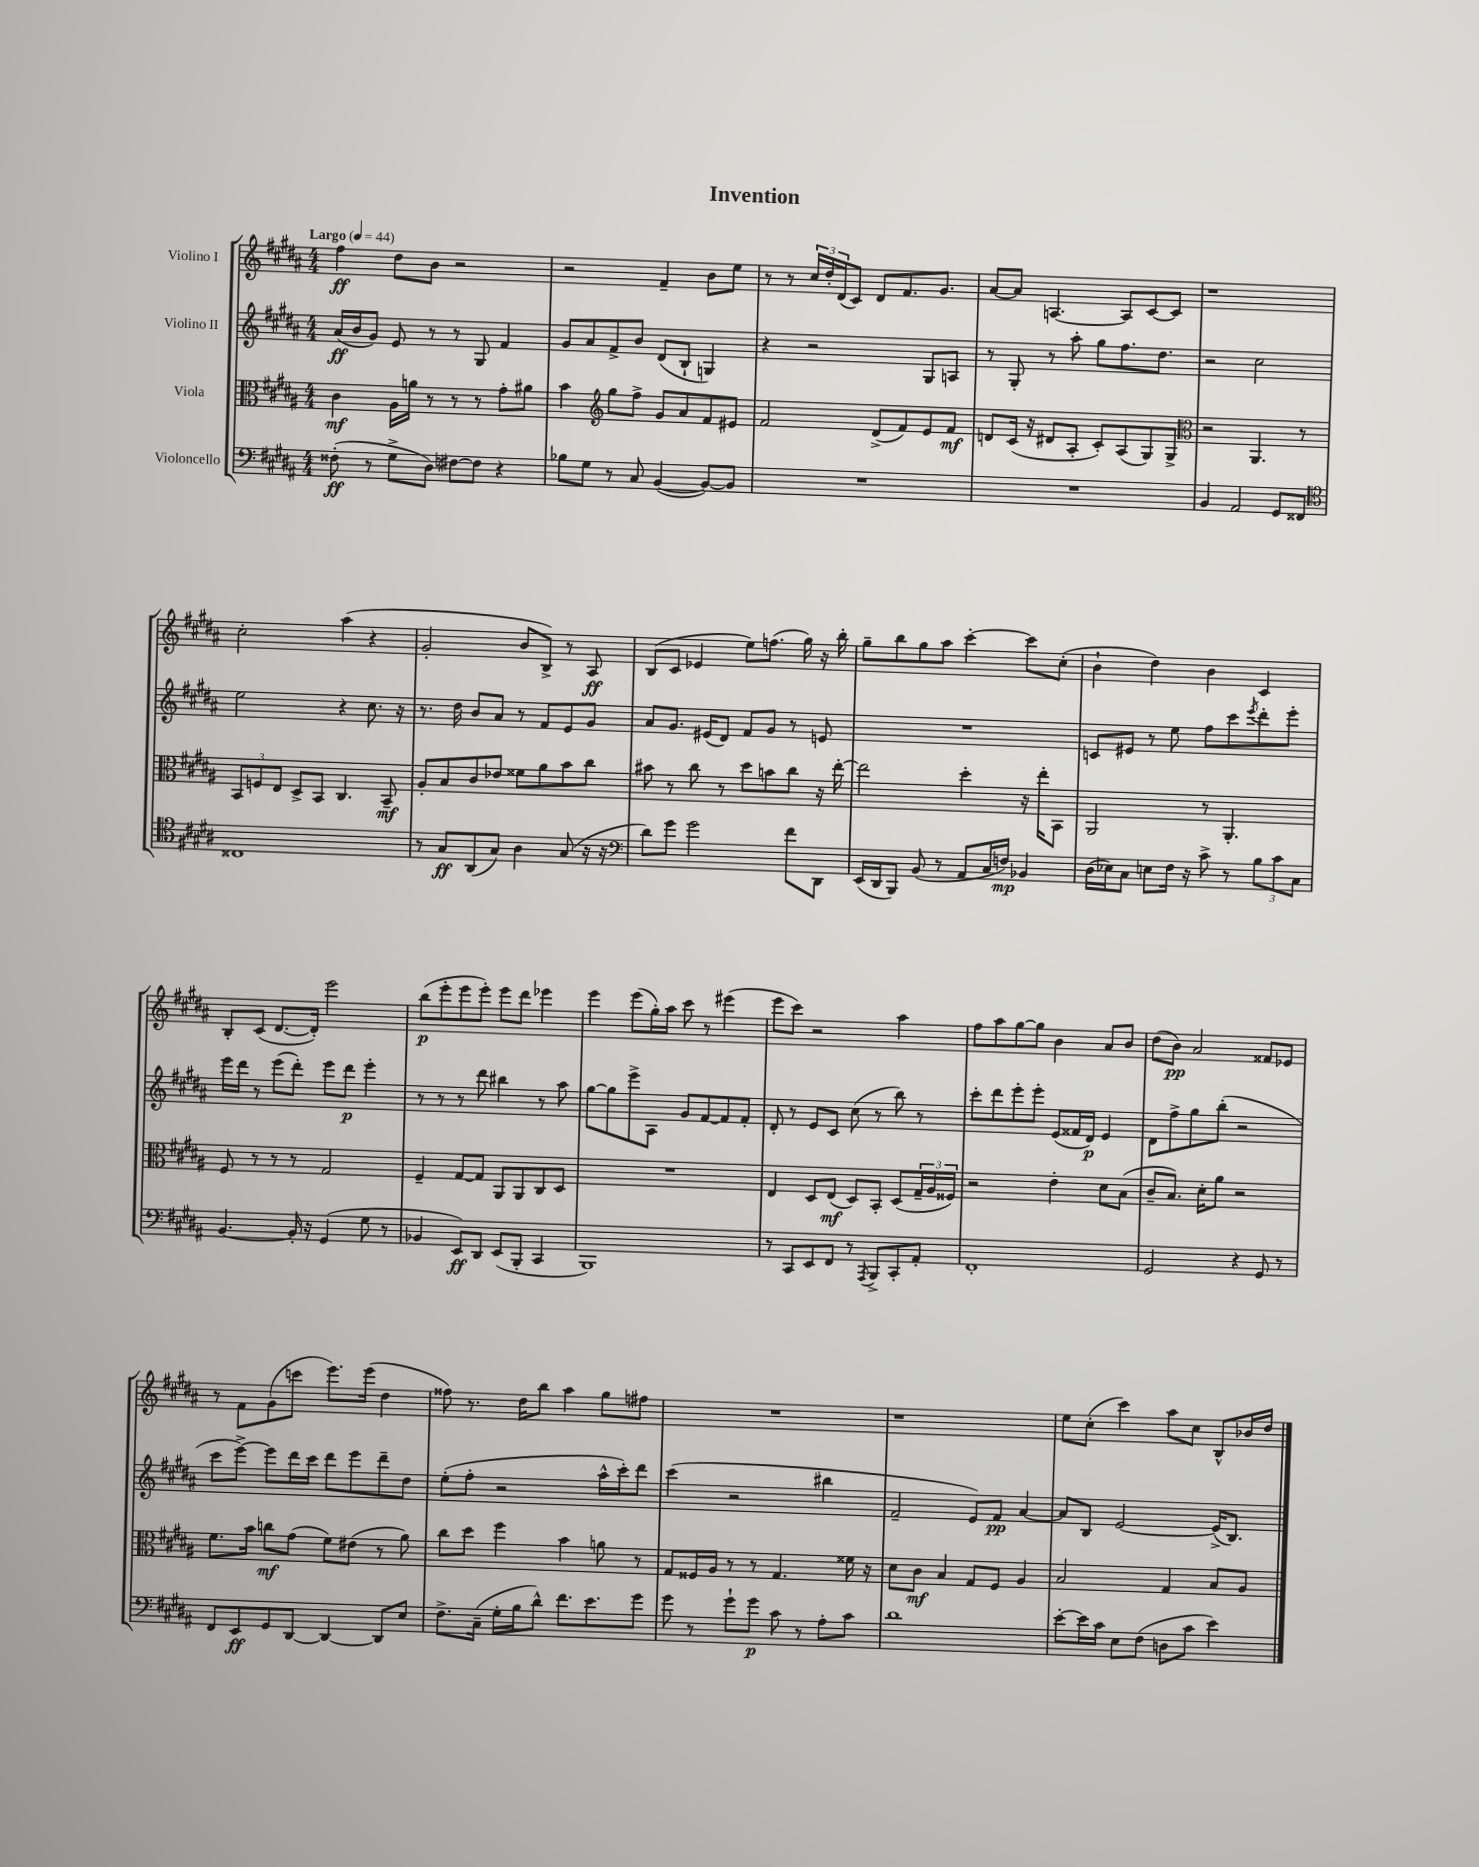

**kern	**dynam	**kern	**dynam	**kern	**dynam	**kern	**dynam
*part4	*part4	*part3	*part3	*part2	*part2	*part1	*part1
*staff4	*staff4	*staff3	*staff3	*staff2	*staff2	*staff1	*staff1
*I"Violoncello	*	*I"Viola	*	*I"Violino II	*	*I"Violino I	*
*clefF4	*	*clefC3	*	*clefG2	*	*clefG2	*
*k[f#c#g#d#a#]	*	*k[f#c#g#d#a#]	*	*k[f#c#g#d#a#]	*	*k[f#c#g#d#a#]	*
*M4/4	*	*M4/4	*	*M4/4	*	*M4/4	*
*MM44	*	*MM44	*	*MM44	*	*MM44	*
=1	=1	=1	=1	=1	=1	=1	=1
!	!	!	!	!	!	!LO:TX:a:B:t=Largo	!
(8F##X'\	ff	4c#\	mf	(16a#/LL	ff	4ff#\	ff
.	.	.	.	16b/J	.	.	.
8r	.	.	.	8g#/J)	.	.	.
8G#^\L	.	16A#\LL	.	8e/	.	8dd#\L	.
.	.	16an\JJ	.	.	.	.	.
8D#\J)	.	8r	.	8r	.	8b\J	.
[8F#X\L	.	8r	.	8r	.	2r	.
8F#\J]	.	8r	.	8G#/	.	.	.
4r	.	8g#'\L	.	4f#/	.	.	.
.	.	8a#X\J	.	.	.	.	.
=2	=2	=2	=2	=2	=2	=2	=2
8B-X\L	.	4b\	.	8g#/L	.	2r	.
8G#\J	.	.	.	8a#/	.	.	.
*	*	*clefG2	*	*	*	*	*
8r	.	8gg#\L	.	8f#^/	.	.	.
8C#/	.	8ff#^\J	.	8b/J	.	.	.
([4BB/	.	8g#/L	.	(8d#/L	.	4f#~/	.
.	.	8a#/	.	8B`/J	.	.	.
8BB/L_)	.	8f#/	.	4Gn/)	.	8b\L	.
8BB/J]	.	8e#X/J	.	.	.	8ee\J	.
=3	=3	=3	=3	=3	=3	=3	=3
1r	.	2f#/	.	4r	.	8r	.
.	.	.	.	.	.	8r	.
.	.	.	.	2r	.	24cc#/LL	.
.	.	.	.	.	.	24dd#'/	.
.	.	.	.	.	.	(24d#/J	.
.	.	.	.	.	.	8c#/J)	.
.	.	(8d#^/L	.	.	.	8d#/L	.
.	.	8f#/)	.	.	.	8.f#/	.
.	.	8e/	.	8G#/L	.	.	.
.	.	.	.	.	.	8.g#/J	.
.	.	8f#/J	mf	8An/J	.	.	.
=4	=4	=4	=4	=4	=4	=4	=4
1r	.	8dn/L	.	8r	.	[8a#/L	.
.	.	(16c#/Jk	.	8G#'/	.	8a#/J]	.
.	.	16r	.	.	.	.	.
.	.	8d#X/L	.	8r	.	[4.An/	.
.	.	8A#'/J	.	8aa#'\	.	.	.
.	.	8c#'/L)	.	8gg#\L	.	.	.
.	.	(8A#/	.	8.ff#\	.	8A/L]	.
.	.	8G#/)	.	.	.	[8c#/	.
.	.	.	.	8.dd#\J	.	.	.
.	.	8G#^/J	.	.	.	8c#/J]	.
=5	=5	=5	=5	=5	=5	=5	=5
*	*	*clefC3	*	*	*	*	*
4BB/	.	2r	.	2r	.	1r	.
2AA#/	.	.	.	.	.	.	.
.	.	4.AA#/	.	2cc#\	.	.	.
8GG#/L	.	.	.	.	.	.	.
8FF##X/J	.	8r	.	.	.	.	.
!!LO:LB:g=z
=6	=6	=6	=6	=6	=6	=6	=6
*clefC4	*	*	*	*	*	*	*
1C##X	.	12BB/L	.	2ee\	.	2cc#'\	.
.	.	12Fn/	.	.	.	.	.
.	.	12E/J	.	.	.	.	.
.	.	8D#^/L	.	.	.	.	.
.	.	8BB/J	.	.	.	.	.
.	.	4.C#/	.	4r	.	(4aa#\	.
.	.	.	.	8.cc#\	.	4r	.
.	.	8BB~/	mf	.	.	.	.
.	.	.	.	16r	.	.	.
=7	=7	=7	=7	=7	=7	=7	=7
8r	.	8A#'/L	.	8.r	.	2g#'/	.
8G#/L	ff	8B/	.	.	.	.	.
.	.	.	.	16dd#\	.	.	.
(8AA#/	.	8c#/	.	8b/L	.	.	.
8G#/J)	.	8e-X/J	.	8a#/J	.	.	.
4A#\	.	8f##X\L	.	8r	.	8b/L	.
.	.	8a#\	.	8f#/L	.	8B^/J)	.
(8G#/	.	8b\	.	8e/	.	8r	.
16r	.	8cc#\J	.	8g#/J	.	8A#/	ff
16r	.	.	.	.	.	.	.
=8	=8	=8	=8	=8	=8	=8	=8
*clefF4	*	*	*	*	*	*	*
8d#\L)	.	8b#X\	.	8a#/L	.	(8B/L	.
8g#\J	.	8r	.	8.g#/J	.	8c#/J	.
2g#\	.	8cc#\	.	.	.	4e-X/	.
.	.	.	.	(16e#X/KL	.	.	.
.	.	8r	.	8d#/J)	.	.	.
.	.	8dd#\L	.	8f#/L	.	8ee\L)	.
.	.	8bn\	.	8g#/J	.	(8.ffn\J	.
8f#\L	.	8cc#\J	.	8r	.	.	.
.	.	.	.	.	.	16gg#\)	.
8DD#\J	.	16r	.	8en/	.	16r	.
.	.	[16ee'\	.	.	.	16bb'\	.
=9	=9	=9	=9	=9	=9	=9	=9
(16EE/LL	.	2ee\]	.	1r	.	8gg#~\L	.
16DD#/J	.	.	.	.	.	.	.
8BBB/J)	.	.	.	.	.	8bb\	.
(8BB/	.	.	.	.	.	8gg#\	.
8r	.	.	.	.	.	8aa#\J	.
8AA#/L	.	4dd#'\	.	.	.	[4ccc#'\	.
16C#/L	.	.	.	.	.	.	.
16Fn/JJ)	mp	.	.	.	.	.	.
4BB-X/	.	16r	.	.	.	8ccc#\L]	.
.	.	16ee'\KL	.	.	.	.	.
.	.	8BB\J	.	.	.	(8cc#'\J	.
=10	=10	=10	=10	=10	=10	=10	=10
(16D#\LL	.	2AA#/	.	8cn/L	.	4b`\	.
16E-X\J)	.	.	.	.	.	.	.
8C#\J	.	.	.	8e#X/J	.	.	.
8En\L	.	.	.	8r	.	4dd#\)	.
16F#\Jk	.	.	.	8ee\	.	.	.
16r	.	.	.	.	.	.	.
8c#^\	.	8r	.	8ff#\L	.	4b\	.
8r	.	4.AA#'/	.	8ccc#\	.	.	.
.	.	.	.	8qeee/	.	.	.
12B\L	.	.	.	8ddd#'\	.	4c#/	.
12c#\	.	.	.	.	.	.	.
.	.	.	.	8eee'\J	.	.	.
12C#\J	.	.	.	.	.	.	.
!!LO:LB:g=z
=11	=11	=11	=11	=11	=11	=11	=11
[4.BB/	.	8F#/	.	16eee\LL	.	8B'/L	.
.	.	.	.	16ddd#\JJ	.	.	.
.	.	8r	.	8r	.	(8c#/J	.
.	.	8r	.	(8eee\L	.	[8.d#/L	.
16BB'/]	.	8r	.	8ddd#'\J)	.	.	.
16r	.	.	.	.	.	16d#'/Jk])	.
(4GG#/	.	2G#/	.	8eee\L	.	2eee\	.
.	.	.	.	8ddd#\J	p	.	.
8G#\	.	.	.	4eee'\	.	.	.
8r	.	.	.	.	.	.	.
=12	=12	=12	=12	=12	=12	=12	=12
4BB-X/	.	4F#~/	.	8r	.	(8bb\L	p
.	.	.	.	8r	.	8eee'\	.
8EE/L)	ff	[8G#/L	.	8r	.	8eee\	.
8DD#/J	.	8G#/J]	.	8ddd#\	.	8eee'\J)	.
(8EE/L	.	8AA#/L	.	4bb#X\	.	8eee\L	.
8BBB'/J	.	8AA#/	.	.	.	8ddd#\J	.
4CC#/	.	8C#/	.	8r	.	4eee-X\	.
.	.	8D#/J	.	8aa#\	.	.	.
=13	=13	=13	=13	=13	=13	=13	=13
1BBB)	.	1r	.	[8gg#\L	.	4eee\	.
.	.	.	.	8gg#\]	.	.	.
.	.	.	.	8eee^\	.	(8eee\L	.
.	.	.	.	8A#\J	.	16gg#'\L)	.
.	.	.	.	.	.	16aa#\JJ	.
.	.	.	.	8g#/L	.	8ccc#\	.
.	.	.	.	[8f#/	.	8r	.
.	.	.	.	8f#/]	.	(4eee#X\	.
.	.	.	.	8f#'/J	.	.	.
=14	=14	=14	=14	=14	=14	=14	=14
8r	.	4E/	.	8d#'/	.	8eee\L	.
8CC#/L	.	.	.	8r	.	8ccc#\J)	.
8EE/	.	8D#/L	.	8e/L	.	2r	.
8FF#/J	.	(8E/J	mf	8c#/J	.	.	.
8r	.	8D#/L)	.	(8cc#\	.	.	.
8qAAA#/	.	.	.	.	.	.	.
8BBB^/L	.	8BB'/J	.	8r	.	.	.
8CC#'/	.	(8D#/L	.	8bb\)	.	4aa#\	.
8AA#'/J	.	24G#~/L	.	8r	.	.	.
.	.	24A#/	.	.	.	.	.
.	.	24F##X/JJ)	.	.	.	.	.
=15	=15	=15	=15	=15	=15	=15	=15
1FF#'	.	2r	.	8ccc#'\L	.	8ff#\L	.
.	.	.	.	8ddd#\	.	8aa#\	.
.	.	.	.	8eee'\	.	[8gg#\	.
.	.	.	.	8eee'\J	.	8gg#\J]	.
.	.	4e'\	.	(8e/L	.	4b\	.
.	.	.	.	16f##X/L	.	.	.
.	.	.	.	16d#/JJ)	p	.	.
.	.	8d#\L	.	4e/	.	8a#/L	.
.	.	(8B\J	.	.	.	8b/J	.
=16	=16	=16	=16	=16	=16	=16	=16
2GG#/	.	8c#~/L	.	8d#\L	.	(8dd#\L	.
.	.	8.B/J)	.	8ff#^\	.	8b\J)	pp
.	.	.	.	8gg#\	.	2a#/	.
.	.	16d#'\KL	.	.	.	.	.
.	.	8a#\J	.	(8bb'\J	.	.	.
4r	.	2r	.	2r	.	.	.
8GG#/	.	.	.	.	.	8f##X/L	.
8r	.	.	.	.	.	8e-X/J	.
!!LO:LB:g=z
=17	=17	=17	=17	=17	=17	=17	=17
8FF#/L	.	8.f#\L	.	8ccc#\L	.	8r	.
8EE/	ff	.	.	[8eee^\J)	.	8f#\L	.
.	.	16b\Jk	.	.	.	.	.
8GG#/	.	8ccn\L	mf	8eee\L]	.	(8g#\	.
[8DD#/J	.	(8g#\J	.	16ddd#\L	.	8cccn\J	.
.	.	.	.	16ccc#\JJ	.	.	.
4DD#/_	.	8f#\L)	.	8ddd#\L	.	8.eee\L)	.
.	.	(8e#X\J	.	8eee\	.	.	.
.	.	.	.	.	.	(16eee\Jk	.
8DD#/L]	.	8r	.	8ddd#~\	.	4dd#\	.
8E/J	.	8a#\)	.	8dd#\J	.	.	.
=18	=18	=18	=18	=18	=18	=18	=18
8.F#^\L	.	8cc#\L	.	(8ee'\L	.	8ff##X\)	.
.	.	8dd#\J	.	8ff#'\J	.	8.r	.
(16C#~\Jk	.	.	.	.	.	.	.
16G#'\LL	.	4ff#\	.	2r	.	.	.
16B\J	.	.	.	.	.	16dd#\KL	.
8d#^^\J)	.	.	.	.	.	8bb\J	.
8.f#\L	.	4b\	.	.	.	4aa#\	.
8.e\	.	.	.	.	.	.	.
.	.	8an\	.	16aa#^^\LL	.	8gg#\L	.
.	.	.	.	16ccc#'\J)	.	.	.
8g#\J	.	8r	.	8ddd#\J	.	8ff#X\J	.
=19	=19	=19	=19	=19	=19	=19	=19
8g#\	.	8G#/L	.	(4ccc#\	.	1r	.
8r	.	16F##X/L	.	.	.	.	.
.	.	16A#/JJ	.	.	.	.	.
8g#`\L	.	8r	.	2r	.	.	.
8g#\J	p	8r	.	.	.	.	.
8c#\	.	4.G#/	.	.	.	.	.
8r	.	.	.	.	.	.	.
8A#'\L	.	.	.	4bb#X\	.	.	.
8c#\J	.	16f##X\	.	.	.	.	.
.	.	16r	.	.	.	.	.
=20	=20	=20	=20	=20	=20	=20	=20
1d#	.	8d#\L	.	2f#~/	.	1r	.
.	.	8c#\J	mf	.	.	.	.
.	.	4B/	.	.	.	.	.
.	.	8G#/L	.	8e/L)	.	.	.
.	.	8F#/J	.	8f#/J	pp	.	.
.	.	4A#/	.	[4a#/	.	.	.
=21	=21	=21	=21	=21	=21	=21	=21
[8e'\L	.	2B/	.	8a#/L]	.	8ee\L	.
16e\L]	.	.	.	8B/J	.	(8cc#'\J	.
16c#\JJ	.	.	.	.	.	.	.
8E\L	.	.	.	[2e/	.	4ccc#\)	.
(8F#\J	.	.	.	.	.	.	.
8Dn\L	.	4G#/	.	.	.	8aa#\L	.
8c#\J	.	.	.	.	.	8cc#\J	.
4e\)	.	8B/L	.	(16e^/KL]	.	8B^^/L	.
.	.	.	.	8.B/J)	.	.	.
.	.	8A#/J	.	.	.	16b-X/L	.
.	.	.	.	.	.	16dd#/JJ	.
==	==	==	==	==	==	==	==
*-	*-	*-	*-	*-	*-	*-	*-
